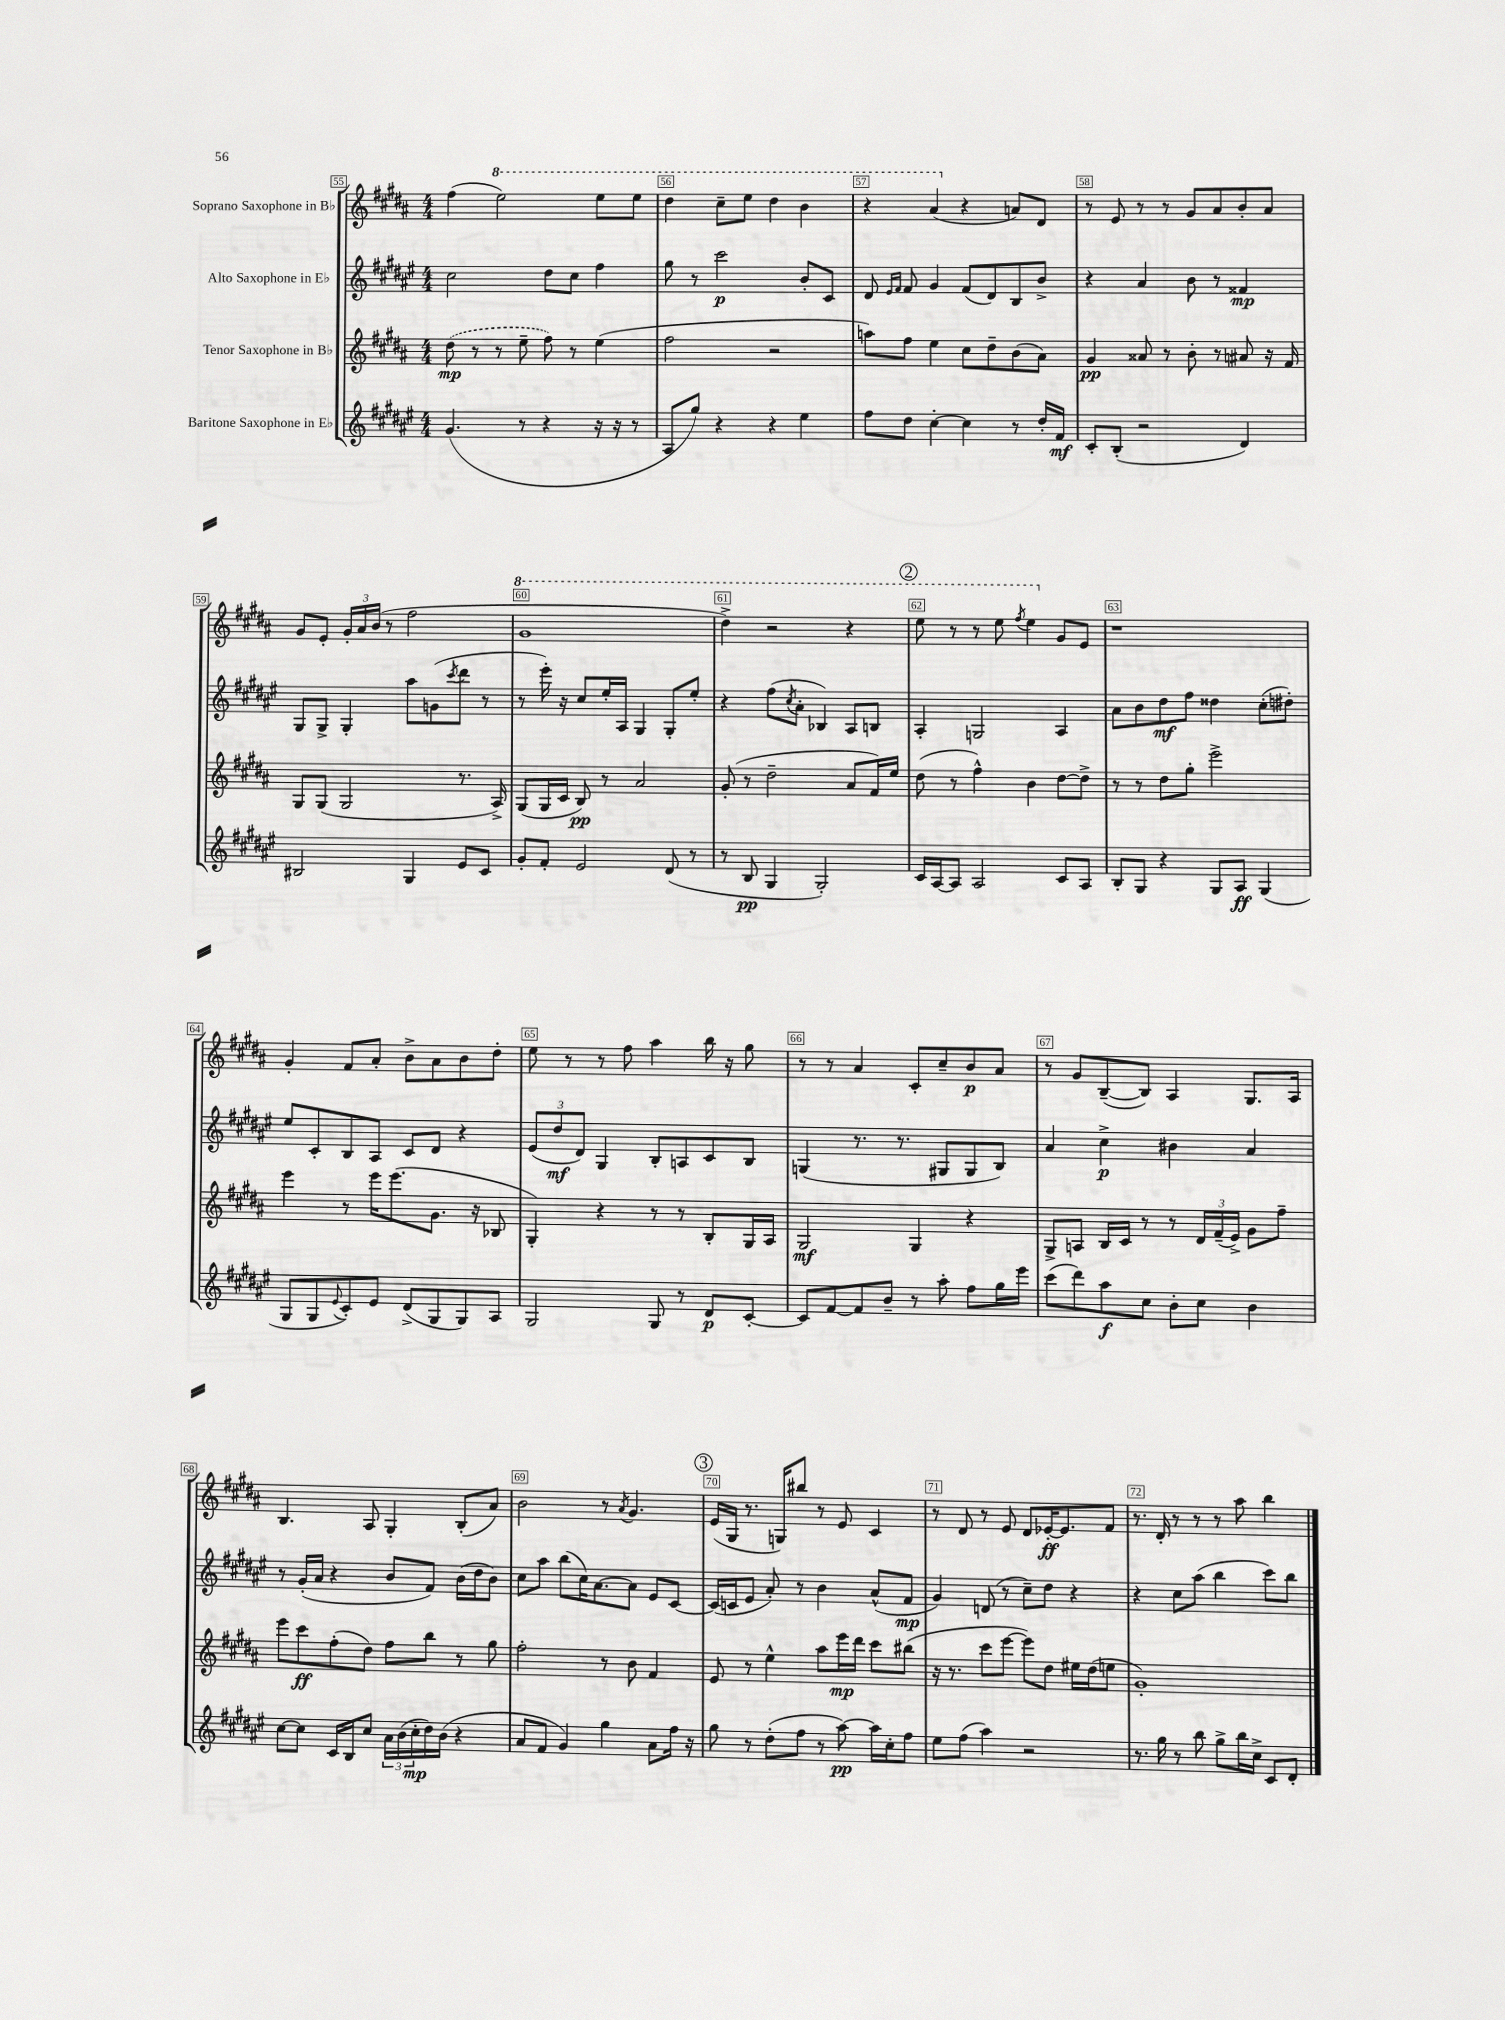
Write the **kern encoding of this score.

**kern	**dynam	**kern	**dynam	**kern	**dynam	**kern	**dynam
*part4	*part4	*part3	*part3	*part2	*part2	*part1	*part1
*staff4	*staff4	*staff3	*staff3	*staff2	*staff2	*staff1	*staff1
*I"Baritone Saxophone in E♭	*	*I"Tenor Saxophone in B♭	*	*I"Alto Saxophone in E♭	*	*I"Soprano Saxophone in B♭	*
*clefG2	*	*clefG2	*	*clefG2	*	*clefG2	*
*k[f#c#g#d#a#e#]	*	*k[f#c#g#d#a#]	*	*k[f#c#g#d#a#e#]	*	*k[f#c#g#d#a#]	*
*M4/4	*	*M4/4	*	*M4/4	*	*M4/4	*
=55	=55	=55	=55	=55	=55	=55	=55
(4.g#/	.	(8dd#\	mp	2cc#\	.	(4ff#\	.
.	.	8r	.	.	.	.	.
*	*	*	*	*	*	*8va	*
.	.	8r	.	.	.	2eee\)	.
8r	.	8ee~\	.	.	.	.	.
4r	.	8ff#\)	.	8dd#\L	.	.	.
.	.	8r	.	8cc#\J	.	.	.
16r	.	(4ee\	.	4ff#\	.	8eee\L	.
16r	.	.	.	.	.	.	.
8r	.	.	.	.	.	8eee\J	.
=56	=56	=56	=56	=56	=56	=56	=56
8A#/L	.	2ff#\	.	8gg#\	.	4ddd#\	.
8gg#/J)	.	.	.	8r	.	.	.
4r	.	.	.	2ccc#\	p	8ccc#~\L	.
.	.	.	.	.	.	8eee\J	.
4r	.	2r	.	.	.	4ddd#\	.
4ee#\	.	.	.	8b'/L	.	4bb\	.
.	.	.	.	8c#/J	.	.	.
=57	=57	=57	=57	=57	=57	=57	=57
8ff#\L	.	8aan\L)	.	8d#/	.	4r	.
.	.	.	.	16qqe#/LL	.	.	.
.	.	.	.	16qqf#/JJ	.	.	.
8dd#\J	.	8ff#\J	.	8f#/	.	.	.
[4cc#'\	.	4ee\	.	4g#/	.	(4aa#/	.
*	*	*	*	*	*	*X8va	*
4cc#\]	.	8cc#\L	.	(8f#/L	.	4r	.
.	.	8dd#~\	.	8d#/)	.	.	.
8r	.	(8b\	.	8B/	.	8an/L)	.
16dd#'/LL	.	8a#\J)	.	8b^/J	.	8d#/J	.
16f#/JJ	mf	.	.	.	.	.	.
=58	=58	=58	=58	=58	=58	=58	=58
8c#'/L	.	4g#/	pp	4r	.	8r	.
(8B'/J	.	.	.	.	.	8e/	.
2r	.	8a##X/	.	4a#/	.	8r	.
.	.	8r	.	.	.	8r	.
.	.	8b'\	.	8b\	.	8g#/L	.
.	.	8r	.	8r	.	8a#/	.
4d#/)	.	8a#X/	.	4f##X/	mp	8b'/	.
.	.	16r	.	.	.	8a#/J	.
.	.	16f#/	.	.	.	.	.
!!LO:LB:g=z
=59	=59	=59	=59	=59	=59	=59	=59
2B#X/	.	8G#/L	.	8G#/L	.	8g#/L	.
.	.	(8G#/J	.	8G#^/J	.	8e'/J	.
.	.	2G#/	.	4G#'/	.	24g#'/LL	.
.	.	.	.	.	.	24a#/	.
.	.	.	.	.	.	(24b/JJ	.
.	.	.	.	.	.	8r	.
4G#/	.	.	.	8aa#\L	.	2ff#\	.
.	.	.	.	(8gn\	.	.	.
.	.	.	.	8qccc#/	.	.	.
8e#/L	.	8.r	.	8ddd#\J	.	.	.
8c#/J	.	.	.	8r	.	.	.
.	.	16A#^/)	.	.	.	.	.
=60	=60	=60	=60	=60	=60	=60	=60
*	*	*	*	*	*	*8va	*
8g#'/L	.	(8G#/L	.	8r	.	1gg#	.
8f#'/J	.	16G#/L	.	16eee#'\)	.	.	.
.	.	16c#/JJ	.	16r	.	.	.
2e#/	.	8B/)	pp	8cc#/L	.	.	.
.	.	8r	.	16ee#'/L	.	.	.
.	.	.	.	16A#/JJ	.	.	.
.	.	2a#/	.	4G#/	.	.	.
(8d#/	.	.	.	8G#'/L	.	.	.
8r	.	.	.	8ee#'/J	.	.	.
=61	=61	=61	=61	=61	=61	=61	=61
8r	.	(8g#'/	.	4r	.	4ddd#^\)	.
8B/	pp	8r	.	.	.	.	.
4G#/	.	2dd#~\	.	(8ff#\L	.	2r	.
.	.	.	.	8qcc#/	.	.	.
.	.	.	.	8a#'\J	.	.	.
2G#'/)	.	.	.	4B-X/)	.	.	.
.	.	8a#/L	.	8A#/L	.	4r	.
.	.	16f#/L)	.	8Bn/J	.	.	.
.	.	16ee/JJ	.	.	.	.	.
!!LO:REH:place=s1:t=2
=62	=62	=62	=62	=62	=62	=62	=62
16c#/LL	.	(8dd#\	.	4A#'/	.	8eee\	.
[16A#/J	.	.	.	.	.	.	.
8A#/J]	.	8r	.	.	.	8r	.
2A#/	.	4ff#^^\)	.	2Gn/	.	8r	.
.	.	.	.	.	.	8eee\	.
.	.	.	.	.	.	8qfff#/	.
.	.	4b\	.	.	.	4eee\	.
*	*	*	*	*	*	*X8va	*
8c#/L	.	[8dd#\L	.	4A#/	.	8g#/L	.
8A#/J	.	8dd#^\J]	.	.	.	8e/J	.
=63	=63	=63	=63	=63	=63	=63	=63
8B'/L	.	8r	.	8a#\L	.	1r	.
8G#/J	.	8r	.	8b\	.	.	.
4r	.	8dd#\L	.	8dd#\	mf	.	.
.	.	8gg#'\J	.	8ff#\J	.	.	.
8G#/L	.	2eee^\	.	4dd##X\	.	.	.
8A#/J	ff	.	.	.	.	.	.
(4G#/	.	.	.	(8cc#'\L	.	.	.
.	.	.	.	8dd#X'\J)	.	.	.
!!LO:LB:g=z
=64	=64	=64	=64	=64	=64	=64	=64
8G#/L	.	4eee\	.	8ee#/L	.	4g#'/	.
8G#/	.	.	.	8c#'/	.	.	.
8qqe#/	.	.	.	.	.	.	.
8c#'/)	.	8r	.	8B/	.	8f#/L	.
8e#/J	.	16eee\KL	.	8A#/J	.	8a#'/J	.
.	.	(8.eee\	.	.	.	.	.
(8d#^/L	.	.	.	8c#/L	.	8b^\L	.
8G#/	.	8.g#\J	.	8d#/J	.	8a#\	.
8G#/)	.	.	.	4r	.	8b\	.
.	.	16r	.	.	.	.	.
8A#/J	.	8B-X/	.	.	.	8dd#'\J	.
=65	=65	=65	=65	=65	=65	=65	=65
2G#/	.	4G#'/)	.	(12e#/L	.	8ee\	.
.	.	.	.	12dd#/	mf	.	.
.	.	.	.	.	.	8r	.
.	.	.	.	12d#/J)	.	.	.
.	.	4r	.	4G#/	.	8r	.
.	.	.	.	.	.	8ff#\	.
8G#/	.	8r	.	8B'/L	.	4aa#\	.
8r	.	8r	.	8An/	.	.	.
8d#/L	p	8B'/L	.	8c#/	.	16bb\	.
.	.	.	.	.	.	16r	.
[8c#'/J	.	16G#/L	.	8B/J	.	8gg#\	.
.	.	16A#/JJ	.	.	.	.	.
=66	=66	=66	=66	=66	=66	=66	=66
8c#/L]	.	2G#/	mf	(4Gn/	.	8r	.
[8f#/	.	.	.	.	.	8r	.
8f#/]	.	.	.	8.r	.	4a#/	.
8b~/J	.	.	.	.	.	.	.
.	.	.	.	8.r	.	.	.
8r	.	4G#/	.	.	.	8c#'/L	.
8aa#'\	.	.	.	8G#X/L	.	8cc#~/	.
8ff#\L	.	4r	.	8G#/	.	8b/	p
16gg#\L	.	.	.	8B/J)	.	8a#/J	.
16eee#\JJ	.	.	.	.	.	.	.
=67	=67	=67	=67	=67	=67	=67	=67
(8ccc#\L	.	8G#^/L	.	4a#/	.	8r	.
8ddd#\)	.	8An/J	.	.	.	8g#/L	.
8aa#\	f	16B/LL	.	4cc#^\	p	([8B~/	.
.	.	16c#/JJ	.	.	.	.	.
8cc#\J	.	8r	.	.	.	8B/J])	.
8b'\L	.	8r	.	4b#X\	.	4A#/	.
8cc#\J	.	24d#/LL	.	.	.	.	.
.	.	(24f#~/	.	.	.	.	.
.	.	24e^/JJ)	.	.	.	.	.
4b\	.	8g#\L	.	4a#/	.	8.G#/L	.
.	.	8ff#~\J	.	.	.	.	.
.	.	.	.	.	.	16A#/Jk	.
!!LO:LB:g=z
=68	=68	=68	=68	=68	=68	=68	=68
[8cc#\L	.	8eee\L	.	8r	.	4.B/	.
8cc#\J]	.	8ccc#\	ff	(16g#'/LL	.	.	.
.	.	.	.	16a#/JJ	.	.	.
16c#/LL	.	(8ff#'\	.	4r	.	.	.
16B/J	.	.	.	.	.	.	.
8cc#/J	.	8dd#\J)	.	.	.	8A#/	.
24a#\LL	.	8ff#\L	.	8b/L	.	4G#'/	.
(24b\	.	.	.	.	.	.	.
24cc#'\	mp	.	.	.	.	.	.
16dd#\)	.	8bb\J	.	8f#/J)	.	.	.
(16b\JJ	.	.	.	.	.	.	.
4r	.	8r	.	(16b\LL	.	(8B'/L	.
.	.	.	.	16dd#\J	.	.	.
.	.	8gg#\	.	8b\J)	.	8a#/J)	.
=69	=69	=69	=69	=69	=69	=69	=69
8a#/L	.	2ff#'\	.	8cc#\L	.	2b\	.
8f#/J	.	.	.	8aa#\J	.	.	.
4g#/)	.	.	.	(8bb\L	.	.	.
.	.	.	.	16cc#\K)	.	.	.
.	.	.	.	[8.a#\	.	.	.
4gg#\	.	8r	.	.	.	8r	.
.	.	.	.	.	.	8qa#/	.
.	.	8b\	.	8a#\J]	.	4.g#/	.
8a#\L	.	4f#/	.	8e#/L	.	.	.
16ff#\Jk	.	.	.	[8c#/J	.	.	.
16r	.	.	.	.	.	.	.
!!LO:REH:place=s1:t=3
=70	=70	=70	=70	=70	=70	=70	=70
8gg#\	.	8e/	.	(16c#/LL]	.	(16e/LL	.
.	.	.	.	16cn/J	.	16G#/JJ	.
8r	.	8r	.	8e#/J	.	8.r	.
(8dd#'\L	.	4ee^^\	.	8a#'/)	.	.	.
.	.	.	.	.	.	16Gn/KL)	.
8ff#\J	.	.	.	8r	.	8bb#X/J	.
8r	.	8aa#\L	.	4b\	.	8r	.
[8aa#\)	pp	16eee\L	mp	.	.	8e/	.
.	.	16ddd#\JJ	.	.	.	.	.
16aa#\LL]	.	8ccc#\L	.	(8a#^^/L	.	4c#/	.
16cc#'\J	.	.	.	.	.	.	.
8ff#\J	.	(8bb#X\J	.	8f#/J	mp	.	.
=71	=71	=71	=71	=71	=71	=71	=71
8ee#\L	.	16r	.	4g#/)	.	8r	.
.	.	8.r	.	.	.	.	.
(8ff#\J	.	.	.	.	.	8d#/	.
4aa#\)	.	8ccc#\L	.	(8dn/	.	8r	.
.	.	[8eee\J	.	8r	.	8e/	.
2r	.	8eee\L])	.	8cc#~\L)	.	8d#/L	.
.	.	8dd#\J	.	8dd#\J	.	[16e-X'/K	ff
.	.	.	.	.	.	8.e-/]	.
.	.	16ee#X\LL	.	4r	.	.	.
.	.	(16dd#\J	.	.	.	.	.
.	.	8een\J	.	.	.	8f#/J	.
=72	=72	=72	=72	=72	=72	=72	=72
8.r	.	1g#')	.	4r	.	8.r	.
16gg#\	.	.	.	.	.	16d#'/	.
8r	.	.	.	8cc#\L	.	8r	.
8bb\	.	.	.	(8aa#\J	.	8r	.
8gg#^\L	.	.	.	4bb\	.	8r	.
16bb\L	.	.	.	.	.	8aa#\	.
16cc#^\JJ	.	.	.	.	.	.	.
8c#/L	.	.	.	8ccc#\L)	.	4bb\	.
8d#'/J	.	.	.	8bb\J	.	.	.
==	==	==	==	==	==	==	==
*-	*-	*-	*-	*-	*-	*-	*-
